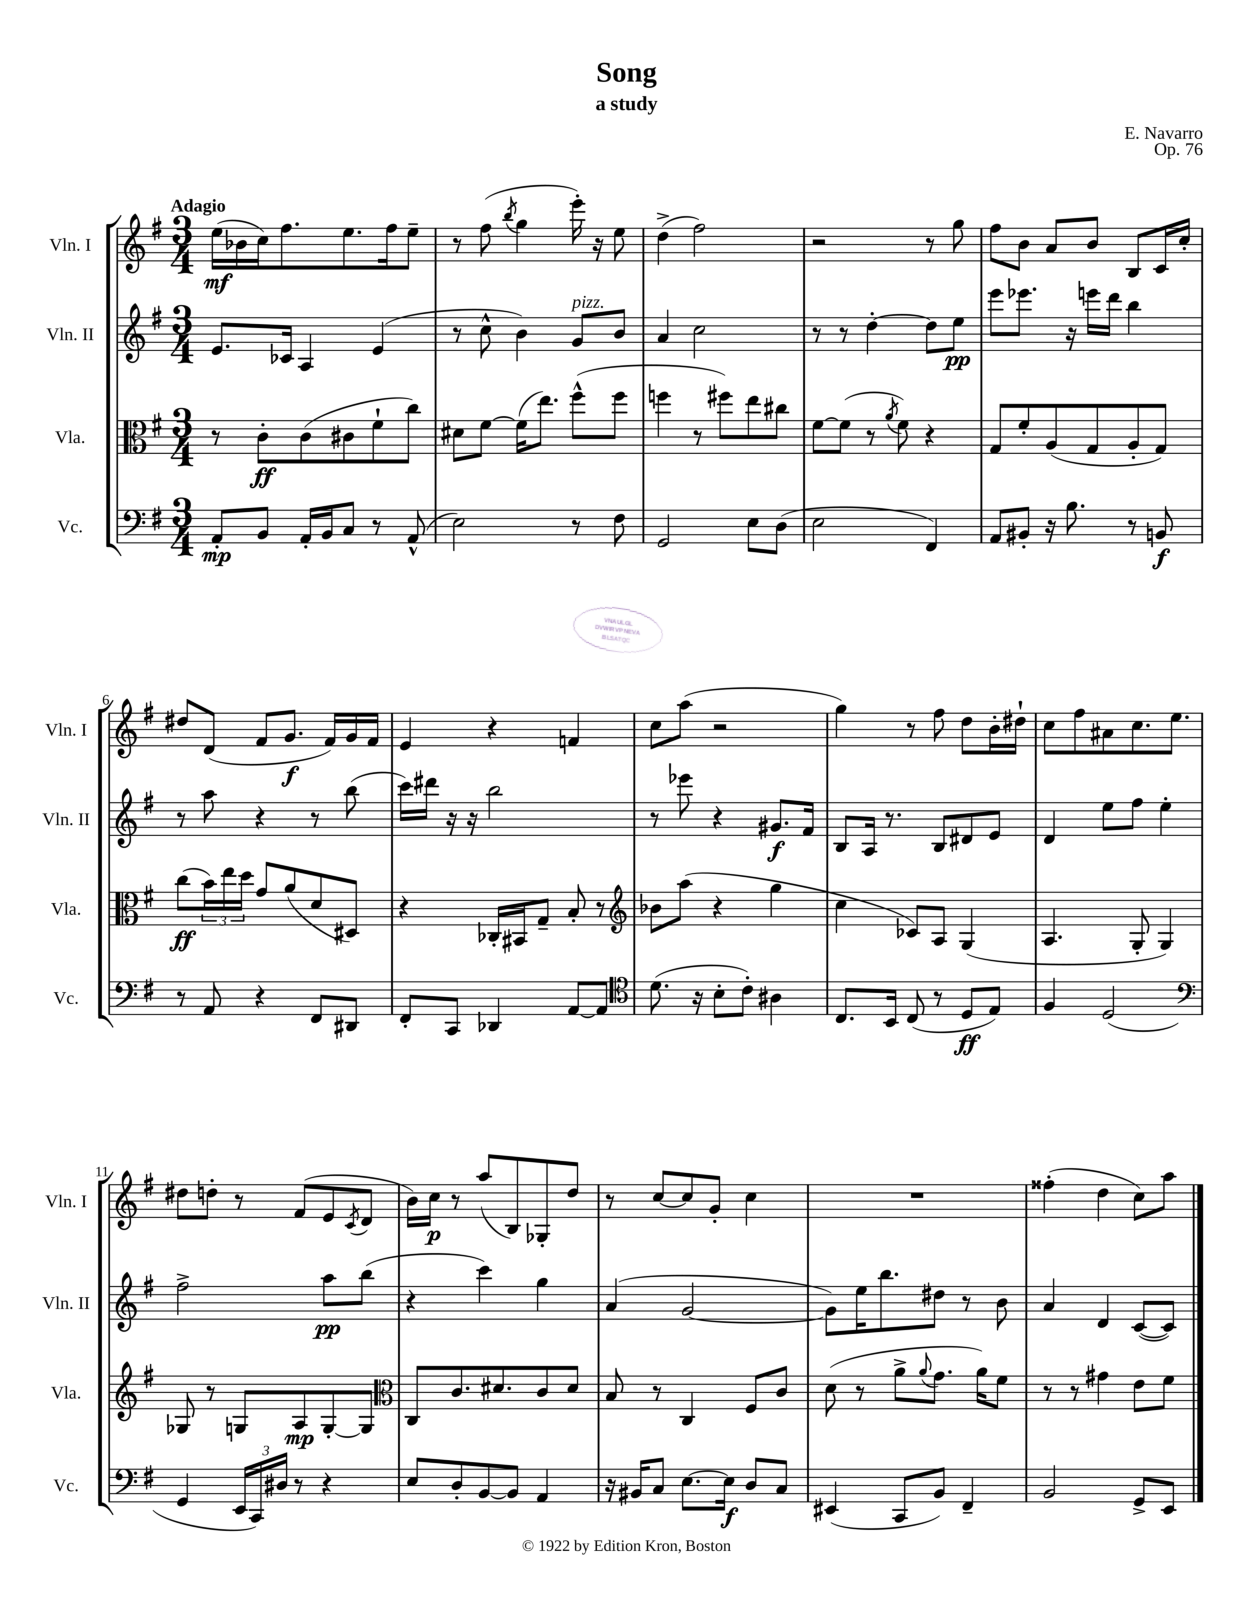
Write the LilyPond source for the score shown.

\header { title = "Song" composer = "E. Navarro" subtitle = "a study" opus = "Op. 76" }
<<
\new StaffGroup <<
\new Staff = "s0" \with { instrumentName = "Vln. I" shortInstrumentName = "Vln. I" } {
    \clef treble \key g \major \numericTimeSignature \time 3/4 \tempo "Adagio"
    e''16\mf( bes'16 c''16) fis''8. e''8. fis''16 e''8-- |
    r8 fis''8( \acciaccatura { b''8 } g''4 e'''16-.) r16 e''8 |
    d''4->( fis''2) |
    r2 r8 g''8 |
    fis''8 b'8 a'8 b'8 b8 c'16 c''16-. |
    dis''8 d'8( fis'8 g'8.\f fis'16) g'16 fis'16 |
    e'4 r4 f'4 |
    c''8 a''8( r2 |
    g''4) r8 fis''8 d''8 b'16-. dis''16-! |
    c''8 fis''8 ais'8 c''8. e''8. |
    dis''8 d''8-. r8 fis'8( e'8 \acciaccatura { c'8 } d'8 |
    b'16) c''16\p r8 a''8( b8) ges8-. d''8 |
    r8 c''8~ c''8 g'8-. c''4 |
    R2. |
    fisis''4-.( d''4 c''8) a''8 \bar "|." |
}
\new Staff = "s1" \with { instrumentName = "Vln. II" shortInstrumentName = "Vln. II" } {
    \clef treble \key g \major \numericTimeSignature \time 3/4
    e'8. ces'16 a4 e'4( |
    r8 c''8-^ b'4) g'8^\markup { \italic "pizz." } b'8 |
    a'4 c''2 |
    r8 r8 d''4~-. d''8 e''8\pp |
    e'''8 ees'''8. r16 e'''16 d'''16 b''4 |
    r8 a''8 r4 r8 b''8( |
    c'''16) dis'''16 r16 r16 b''2 |
    r8 ees'''8 r4 gis'8.\f fis'16 |
    b8 a16 r8. b8 dis'8 e'8 |
    d'4 e''8 fis''8 e''4-. |
    fis''2-> a''8\pp b''8( |
    r4 c'''4) g''4 |
    a'4( g'2~ |
    g'8) e''16 b''8. dis''8 r8 b'8 |
    a'4 d'4 c'8~( c'8) \bar "|." |
}
\new Staff = "s2" \with { instrumentName = "Vla." shortInstrumentName = "Vla." } {
    \clef alto \key g \major \numericTimeSignature \time 3/4
    r8 c'8-.\ff c'8( cis'8 fis'8-! c''8) |
    dis'8 fis'8~ fis'16( e''8.) fis''8-^( fis''8 |
    f''4 r8 fis''8) e''8 cis''8 |
    fis'8~ fis'8( r8 \acciaccatura { a'8 } fis'8) r4 |
    g8 fis'8-. a8( g8 a8-. g8) |
    c''8\ff( \tuplet 3/2 { b'16) e''16 d''16 } g'8 a'8( d'8 dis8) |
    r4 ces16-. bis,16 g8-- b8-. r8 |
    \clef treble bes'8 a''8( r4 g''4 |
    c''4 ces'8) a8 g4( |
    a4. g8-. g4) |
    ges8 r8 g8 a8\mp g8~-. g8 |
    \clef alto c8 c'8. dis'8. c'8 dis'8 |
    b8 r8 c4 fis8 c'8 |
    d'8( r8 a'8-> \appoggiatura { a'8 } g'8. a'16) fis'8 |
    r8 r8 gis'4 e'8 fis'8 \bar "|." |
}
\new Staff = "s3" \with { instrumentName = "Vc." shortInstrumentName = "Vc." } {
    \clef bass \key g \major \numericTimeSignature \time 3/4
    a,8-.\mp b,8 a,16-. b,16 c8 r8 a,8-^( |
    e2) r8 fis8 |
    g,2 e8 d8( |
    e2 fis,4) |
    a,8 bis,8-. r16 b8. r8 b,8\f |
    r8 a,8 r4 fis,8 dis,8 |
    fis,8-. c,8 des,4 a,8~ a,8 |
    \clef tenor d'8.( r16 b8-. c'8-.) ais4 |
    c8. b,16 c8( r8 d8\ff e8) |
    fis4 d2( |
    \clef bass g,4 \tuplet 3/2 { e,16 c,16) dis16 } r8 r4 |
    e8 d8-. b,8~ b,8 a,4 |
    r16 bis,16 c8 e8.~ e16\f d8 c8 |
    eis,4( c,8 b,8) fis,4-- |
    b,2 g,8-> e,8 \bar "|." |
}
>>
>>
